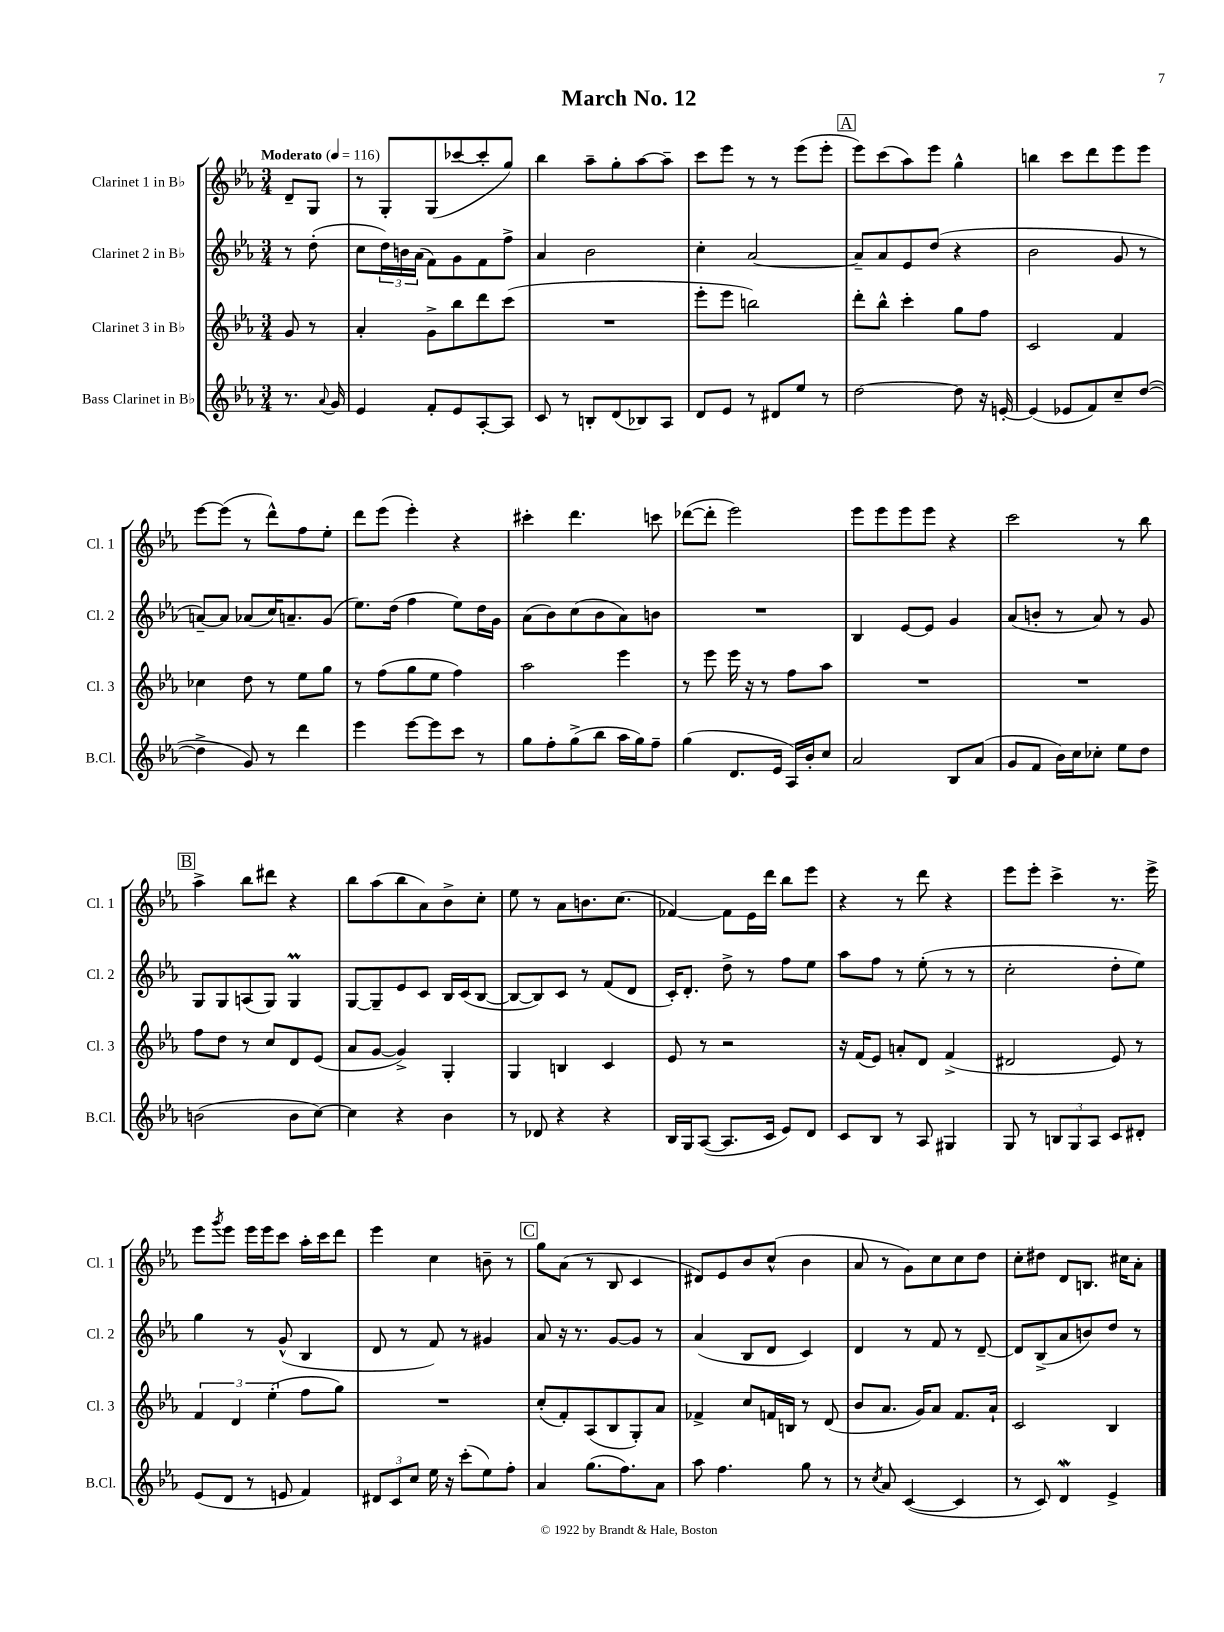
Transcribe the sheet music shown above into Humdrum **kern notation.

**kern	**kern	**kern	**kern
*staff4	*staff3	*staff2	*staff1
*clefG2	*clefG2	*clefG2	*clefG2
*k[b-e-a-]	*k[b-e-a-]	*k[b-e-a-]	*k[b-e-a-]
*M3/4	*M3/4	*M3/4	*M3/4
*MM116	*MM116	*MM116	*MM116
8.r	8g/	8r	8d~/L
.	8r	(8dd'\	8G/J
8qqa-/	.	.	.
16g/	.	.	.
=	=	=	=
4e-/	4a-'/	8cc\L	8r
.	.	24dd\L)	8G'/L
.	.	24b\	.
.	.	(24a-\JJ	.
8f'/L	8g^\L	8f\L)	(8G/
8e-/	8bb-\	8g\	[8ccc-/
[8A-'/	8ddd\	8f\	8ccc-'/]
8A-/]J	(8ccc\J	8ff^\J	8gg/J)
=	=	=	=
8c/	2.r	4a-/	4bb-\
8r	.	.	.
8B'/L	.	2b-\	8aa-~\L
(8d/	.	.	8gg'\
8B-/)	.	.	[8aa-\
8A-/J	.	.	8aa-~\]J
=	=	=	=
8d/L	8eee-'\L	4cc'\	8ccc\L
8e-/J	8eee-\J	.	8eee-\J
8r	2bb\)	[2a-/	8r
8d#/L	.	.	8r
8ee-/J	.	.	(8eee-\L
8r	.	.	8eee-'\J
=	=	=	=
[2dd\	8ddd'\L	8a-~/]L	8eee-\L)
.	8bb-^^\J	8a-/	(8ccc\
.	4ccc'\	8e-/	8aa-\)
.	.	(8dd/J	8eee-\J
8dd\]	8gg\L	4r	4gg^^\
16r	8ff\J	.	.
[16e'/	.	.	.
=	=	=	=
(4e/]	2c/	2b-\	4bb\
8e-/L	.	.	8ccc\L
8f/)	.	.	8ddd\
8cc~/	4f/	8g/	8eee-\
([8dd/J	.	8r	8eee-\J
=	=	=	=
4dd^\]	4cc-\	[8a~/L)	[8eee-\L
.	.	8a/]J	(8eee-\]J
8g/)	8dd\	(8a-/L	8r
8r	8r	16cc/K)	8ddd^^\L)
.	.	8.a~/	.
4ddd\	8ee-\L	.	8ff\
.	8gg\J	(8g/J	8ee-'\J
=	=	=	=
4eee-\	8r	8.ee-\L)	8ddd\L
.	(8ff\L	.	(8eee-\J
.	.	(16dd\Jk	.
[8eee-\L	8gg\	4ff\	4eee-'\)
8eee-\]	8ee-\J	.	.
8ccc\J	4ff\)	8ee-\L)	4r
8r	.	16dd\L	.
.	.	16g\JJ	.
=	=	=	=
8gg\L	2aa-\	(8a-\L	4ccc#'\
8ff'\	.	8b-\)	.
(8gg^\	.	(8cc\	4.ddd\
8bb-\J	.	8b-\	.
16aa-\LL	4eee-\	8a-\)	.
16gg\J)	.	.	.
8ff~\J	.	8b\J	8ccc\
=	=	=	=
(4gg\	8r	2.r	([8ddd-\L
.	8eee-\	.	8ddd-'\]J
8.d/L	16eee-\	.	2eee-\)
.	16r	.	.
.	8r	.	.
16e-/Jk	.	.	.
16A-/LL)	8ff\L	.	.
16b-'/J	.	.	.
8cc/J	8aa-\J	.	.
=	=	=	=
2a-/	2.r	4B-/	8eee-\L
.	.	.	8eee-\
.	.	[8e-/L	8eee-\
.	.	8e-/]J	8eee-\J
8B-/L	.	4g/	4r
(8a-/J	.	.	.
=	=	=	=
8g/L	2.r	(8a-/L	2ccc\
8f/J	.	8b'/J	.
16b-\LL)	.	8r	.
16cc\J	.	.	.
8cc-'\J	.	8a-/)	.
8ee-\L	.	8r	8r
8dd\J	.	8g/	8bb-\
=	=	=	=
(2b\	8ff\L	8G/L	4aa-^\
.	8dd\J	8G/	.
.	8r	(8A/	8bb-\L
.	8cc/L	8G/J)	8ddd#\J
8b\L	8d/	4G/	4r
[8cc\J)	(8e-/J	.	.
=	=	=	=
4cc\]	8a-/L	[8G/L	8bb-\L
.	[8g/J	8G~/]	(8aa-\
4r	4g^/])	8e-/	8bb-\
.	.	8c/J	8a-\)
4b-\	4G'/	16B-/LL	8b-^\
.	.	(16c/J	.
.	.	[8B-/J	8cc'\J
=	=	=	=
8r	4G/	8B-/_L	8ee-\
8d-/	.	8B-/])	8r
4r	4B/	8c/J	8a-\L
.	.	8r	8.b\
4r	4c/	(8f/L	.
.	.	.	(8.cc\J
.	.	8d/J	.
=	=	=	=
16B-/LL	8e-/	16c'/LK)	[4f-/)
16G/J	.	8.d'/J	.
([8A-/J	8r	.	.
8.A-/]L	2r	8dd^\	8f-\]L
.	.	8r	16e-\L
16c/Jk	.	.	16ddd\JJ
8e-/L)	.	8ff\L	8bb-\L
8d/J	.	8ee-\J	8eee-\J
=	=	=	=
8c/L	16r	8aa-\L	4r
.	(16f/LK	.	.
8B-/J	8e-/J)	8ff\J	.
8r	8a'/L	8r	8r
8A-/	8d/J	(8ee-'\	8ddd\
4G#/	(4f^/	8r	4r
.	.	8r	.
=	=	=	=
8G/	2d#/	2cc'\	8eee-\L
8r	.	.	8eee-'\J
12B/L	.	.	4ccc^\
12G/	.	.	.
12A-/J	.	.	.
8c/L	8e-/)	8dd'\L	8.r
8d#'/J	8r	8ee-\J)	.
.	.	.	16eee-^\
=	=	=	=
(8e-/L	6f/	4gg\	8eee-\L
.	.	.	8qggg/
8d/J	.	.	8eee-\J
.	6d/	.	.
8r	.	8r	16eee-\LL
.	.	.	16eee-\J
.	(6ee-'\	.	.
8e/	.	(8g^^/	8ccc\J
4f/)	8ff\L	4B-/	16aa-'\LL
.	.	.	16ccc\J
.	8gg\J)	.	8ddd\J
=	=	=	=
12d#/L	2.r	8d/	4eee-\
12c/	.	.	.
.	.	8r	.
12cc/J	.	.	.
16ee-\	.	8f/)	4cc\
16r	.	.	.
(8ccc'\L	.	8r	.
8ee-\)	.	4g#/	8b~\
8ff'\J	.	.	8r
=	=	=	=
4a-/	(8cc'/L	8a-/	8gg\L
.	8f'/)	16r	(8a-\J
.	.	8.r	.
(8.gg\L	(8A-/	.	8r
.	8B-/	[8g/L	8B-/
8.ff\)	.	.	.
.	8G'/)	8g/]J	4c/
8a-\J	8a-/J	8r	.
=	=	=	=
8aa-\	4f-^/	(4a-/	8d#/L)
4.ff\	.	.	8e-/
.	8cc/L	8B-/L	8b-/
.	16f/L	8d/J	(8cc^^/J
.	16B/JJ	.	.
8gg\	8r	4c/)	4b-\
8r	(8d/	.	.
=	=	=	=
8r	8b-/L	4d/	8a-/
8qcc/	.	.	.
8a-/	8.a-/J	.	8r
([4c/	.	8r	8g\L)
.	16g/LK)	.	.
.	8a-/J	8f/	8cc\
4c/]	8.f/L	8r	8cc\
.	.	[8d~/	8dd\J
.	16a-`/Jk	.	.
=	=	=	=
8r	2c/	8d/]L	8cc'\L
8c/)	.	(8B-^/	8dd#\J
4d/	.	8a-/	8d/L
.	.	8b/)	8.B/J
4e-^/	4B-/	8dd/J	.
.	.	.	16cc#\LK
.	.	8r	8a-'\J
==	==	==	==
*-	*-	*-	*-
